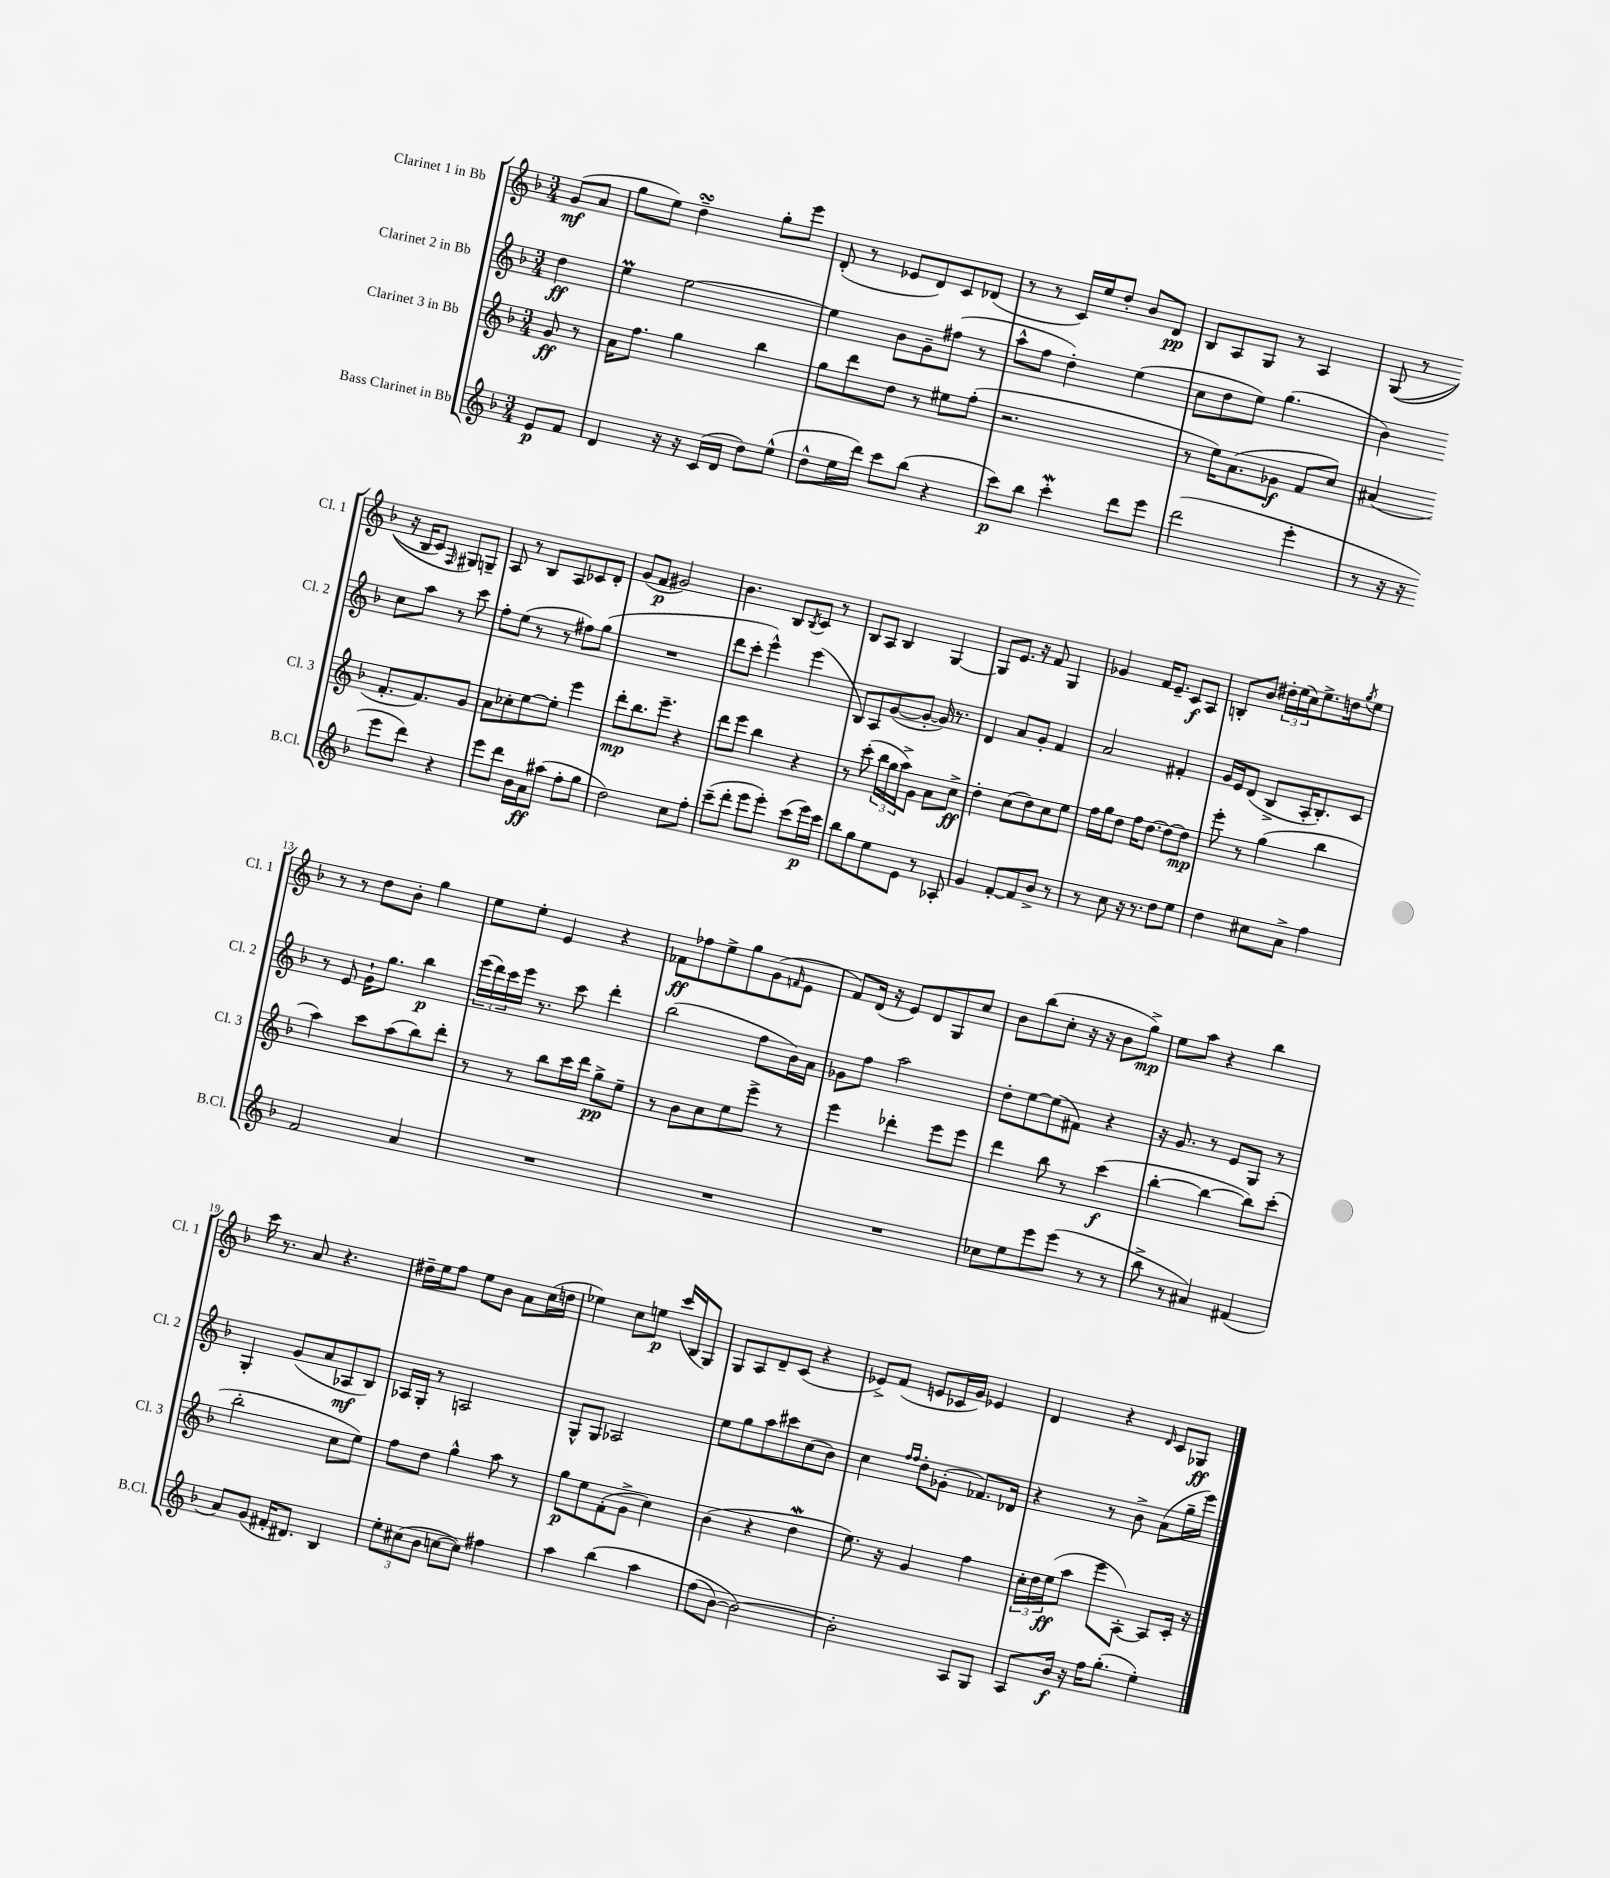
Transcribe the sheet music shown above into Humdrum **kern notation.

**kern	**kern	**kern	**kern
*staff4	*staff3	*staff2	*staff1
*clefG2	*clefG2	*clefG2	*clefG2
*k[b-]	*k[b-]	*k[b-]	*k[b-]
*M3/4	*M3/4	*M3/4	*M3/4
8e	8g	4dd	(8g
8f	8r	.	8a
=	=	=	=
4d	16a	4ee	8gg
.	8.ff	.	.
.	.	.	8ee)
16r	4gg	[2ee	4dd~
16r	.	.	.
(16c	.	.	.
16d	.	.	.
8dd)	4bb-	.	8gg'
(8ee^^	.	.	8eee
=	=	=	=
8dd^^	8gg	4ee]	(8d'
16ee	8ddd	.	8r
16ddd)	.	.	.
8ccc	8dd	8b-	8e-
(8bb-	8r	8g~	8d)
4r	8ee#	(8ff#	8c
.	(8ff'	8r	(8d-
=	=	=	=
8ccc)	2.r	8aa^^	8r
8bb-	.	8ff	8r
4ccc'	.	4dd')	16c)
.	.	.	16ee
.	.	.	8dd'
8ddd	.	(4ee	8b-
8eee	.	.	8d
=	=	=	=
(2ddd	8r	8cc	8B-
.	16ee)	8dd	8A
.	(8.a	.	.
.	.	8ee)	8G
.	8g-	(4.gg	8r
4eee'	8f	.	4A
.	8cc)	.	.
=	=	=	=
8r	(4a#	4b-)	&((8G
16r	.	.	8r
16r	.	.	.
8eee	8.f'	8cc	16r
.	.	.	16B-
8ddd)	.	8aa	8c)
.	8.f)	.	.
.	.	.	16qqF
4r	.	8r	8G#&)
.	8g	8ccc	8G~
=	=	=	=
8eee	8a	8ff'	8A
8ddd	8cc-'	(8ee	8r
16b-	[8ee	8r	8B-
16a	.	.	.
(8aa#	8ee']	8r	8A
8ff'	4eee	8ff#)	8c-
8gg	.	(8gg	8d'
=	=	=	=
2dd)	8ddd'	2.r	(8g
.	8.bb-	.	8f
.	.	.	2g#)
.	8.eee~	.	.
8cc	4r	.	.
8ff'	.	.	.
=	=	=	=
(8ccc~	8ddd	8ddd	4.b-
8ddd'	8eee	8ccc'	.
8eee	4bb-	4eee^^)	.
8eee')	.	.	8B-
.	.	.	8qB-
(8ccc	4r	(4eee	8c
16eee)	.	.	8r
16ccc	.	.	.
=	=	=	=
8bb-	8r	8B-)	8B-
8gg	(8ccc'	8A	8A
8ee	24bb-	([8g	4B-
.	24gg	.	.
.	24aa^)	.	.
8e	8g	8g'_	.
8r	8a	16g])	[4G
.	.	8.r	.
8A-'	8cc^	.	.
=	=	=	=
4g	4dd'	4d	8G]
.	.	.	8.e
[8f'	(8cc	8a	.
.	.	.	16r
8f]	8dd)	8g'	8f
8b-^	8cc	4f	4G
8r	8ee	.	.
=	=	=	=
8r	16ff	2a	4g-
.	16gg	.	.
8cc	8dd	.	.
16r	16ff	.	16f
8.r	[8.dd	.	8.e~
8dd	8dd_	4f#'	8c
8ee	8dd]	.	8A
=	=	=	=
4dd	8eee'	16g	8B'
.	.	16e	.
.	8r	(8d	8b-
8cc#	(4gg	8B-^	24dd#'
.	.	.	(24ee
.	.	.	24cc)
8a^	.	16A'	8.ee^
.	.	8.B-')	.
4ff	4bb-	.	.
.	.	.	16dd
.	.	.	8qgg
.	.	8c	8ee
=	=	=	=
2f	4aa)	8r	8r
.	.	8e	8r
.	8ccc	16g`	8dd
.	.	8.gg	.
.	(8aa	.	8b-'
4a	8bb-)	4bb-	4gg
.	8ddd'	.	.
=	=	=	=
2.r	8r	(24eee	8ee
.	.	24ddd)	.
.	.	24ccc	.
.	8r	16eee	8ee'
.	.	8.r	.
.	8bb-	.	4e
.	16ccc	8ccc	.
.	16ddd	.	.
.	8gg^	4ddd'	4r
.	8ee~	.	.
=	=	=	=
2.r	8r	(2bb-	8f-
.	8b-	.	8ff-
.	8cc	.	8ee^
.	8ee	.	8gg
.	8eee^	8ff	(8g
.	.	.	16qqf
.	8r	16b-)	8e
.	.	16a	.
=	=	=	=
2.r	4eee	8g-	8f)
.	.	8ff	(16d
.	.	.	16r
.	4ddd-'	2aa	8e)
.	.	.	8d
.	8eee	.	8G
.	8eee	.	8cc
=	=	=	=
8cc-	4ddd	8dd'	8b-
8ee	.	[8ee	(8bb-
8eee	8bb-	(8ee]	8cc'
(8eee	8r	8f#)	16r
.	.	.	16r
8r	(4ccc	4r	8b-
8r	.	.	8gg^)
=	=	=	=
8bb-^	[4bb-'	16r	8ee
.	.	8.g	.
8r	.	.	8aa
4a#)	4bb-_	8r	4r
.	.	8e	.
(4f#	8bb-])	8G	4bb-
.	(8ccc'	8r	.
=	=	=	=
8a)	2bb-'	4G'	16ccc
.	.	.	8.r
(8g	.	.	.
16f#'	.	(8g	8a
8.d#)	.	.	.
.	.	8a	4.r
4B-	8cc	8A-	.
.	8ee)	8B-)	.
=	=	=	=
12ee'	8ff	16A-	16dd#~
.	.	16G'	16ee
(12cc#	.	.	.
.	8dd	8r	8ff
12b-	.	.	.
[8cc	4gg^^	2A	8ee
8cc])	.	.	8b-
4ff#	8aa	.	8a
.	8r	.	(16cc
.	.	.	16dd
=	=	=	=
4aa	8gg	8G^^	4ee-)
.	8ee	8G	.
&(4bb-	(8f'	2A-	8cc
.	8g^	.	8ee
4aa	4cc)	.	(16ccc
.	.	.	16B-
.	.	.	8G)
=	=	=	=
(8ff	(4b-	8ee	8G
[8b-)	.	8gg	8A
2b-_&)	4r	8aa	8d~
.	.	8ccc#	(8c
.	4dd	(8cc	4r
.	.	8b-)	.
=	=	=	=
2b-']	8.ee)	4cc	8e-^)
.	.	.	(8f
.	16r	.	.
.	.	16qqff	.
.	.	16qqff	.
.	4g	8dd'	8e
.	.	(8g-'	16c-
.	.	.	16g)
8A	4ff	8.f-)	4e-
8G	.	.	.
.	.	16d-	.
=	=	=	=
8A	24cc'	4r	4d
.	24dd	.	.
.	(24ee	.	.
16b-	8aa	.	.
16r	.	.	.
16ff	8eee	8r	4r
(8.gg'	.	.	.
.	[8A')	8b-^	.
.	.	.	16qqd
4ee')	8A]	(8a	8c
.	16c'	16gg~	8G-
.	16r	16eee)	.
==	==	==	==
*-	*-	*-	*-
